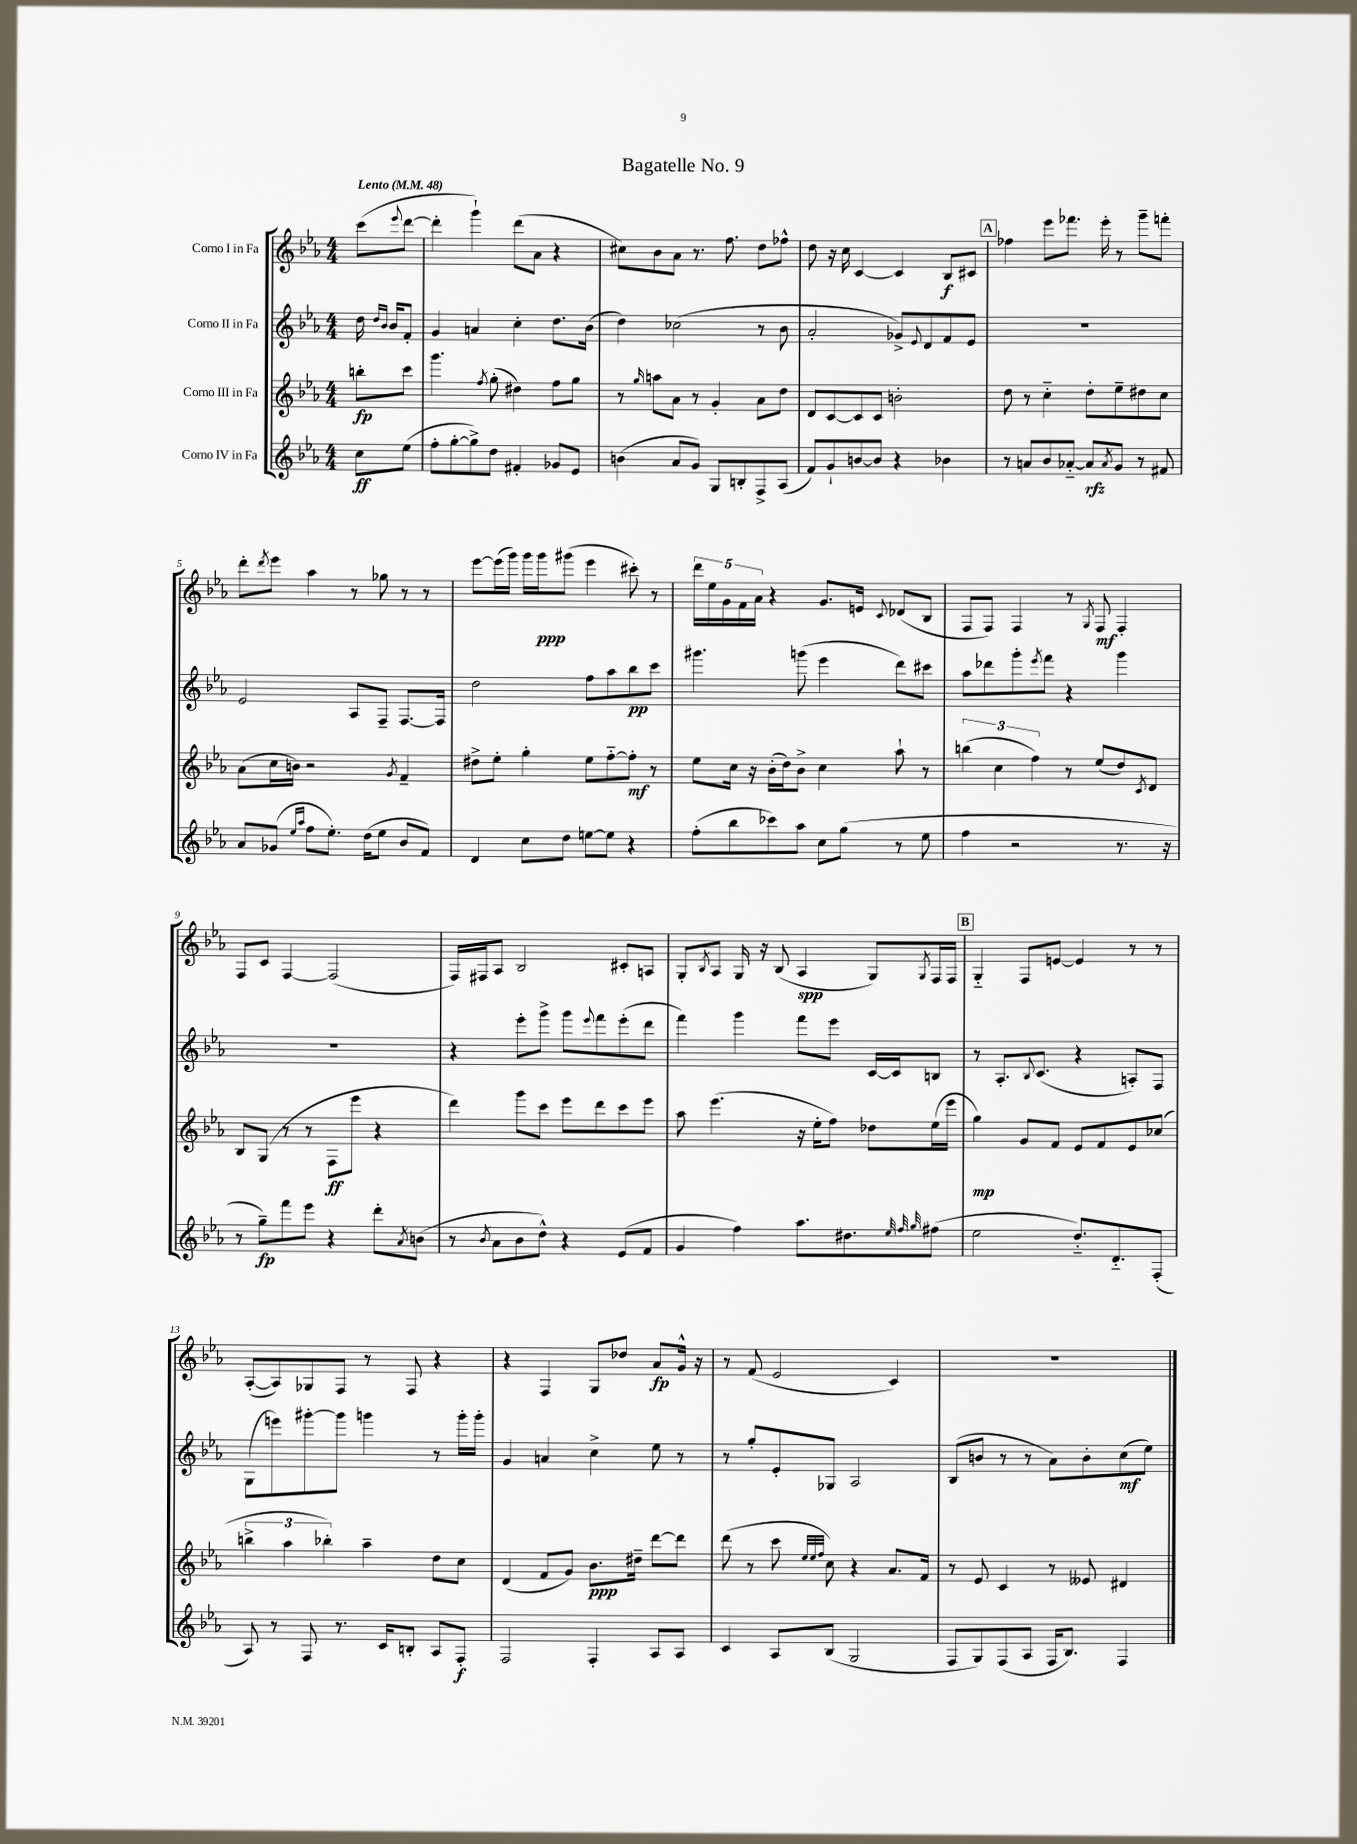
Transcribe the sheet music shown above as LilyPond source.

\header { title = "Bagatelle No. 9" }
<<
\new StaffGroup <<
\new Staff = "s0" \with { instrumentName = "Corno I in Fa" } {
    \clef treble \key ees \major \numericTimeSignature \time 4/4 \partial 4 \tempo "Lento" 4 = 48
    c'''8( \appoggiatura { ees'''8 } d'''8~ |
    d'''4-. g'''4-!) d'''8( aes'8 r4 |
    cis''8) bes'8 aes'8 r8. f''8. d''8 fes''8-^ |
    d''8 r16 c''16 c'4~ c'4 bes8\f cis'8 |
    \mark \markup { \box "A" } fes''4 ees'''8 fes'''8. ees'''16-. r8 g'''8-- f'''8-. |
    d'''8-. \acciaccatura { d'''8 } ees'''8 aes''4 r8 ges''8 r8 r8 |
    ees'''8~ ees'''16( g'''16) g'''16 g'''16\ppp gis'''8( ees'''4 cis'''8-.) r8 |
    \tuplet 5/4 { d'''16 ees''16 g'16 f'16 aes'16 } r4 g'8. e'16 \appoggiatura { c'8 } des'8( bes8 |
    f8 f8) f4 r8 \acciaccatura { g8 } f8\mf f4-. |
    f8 c'8 f4~ f2( |
    f16) fis16 aes8 bes2 cis'8-. a8 |
    g8-. \acciaccatura { bes8 } aes8 g16 r16 bes8( aes4\spp g8) \acciaccatura { g8 } f16 f16 |
    \mark \markup { \box "B" } g4-_ f8 e'8~ e'4 r8 r8 |
    aes8~-.( aes8) ges8 f8 r8 f8 r4 |
    r4 f4 g8 des''8 aes'8\fp g'16-^ r16 |
    r8 f'8( ees'2 c'4) |
    R1 \bar "|." |
}
\new Staff = "s1" \with { instrumentName = "Corno II in Fa" } {
    \clef treble \key ees \major \numericTimeSignature \time 4/4 \partial 4
    d''16 \grace { d''16 bes'16 } bes'16 f'8-. |
    g'4 a'4 c''4-. d''8. bes'16( |
    d''4) ces''2( r8 bes'8 |
    aes'2-. ges'8->) \appoggiatura { ees'8 } d'8 f'8 ees'8 |
    \mark \markup { \box "A" } R1 |
    ees'2 aes8 f8-- f8.~ f16 |
    d''2 f''8 aes''8 bes''8\pp c'''8 |
    gis'''4. g'''8( ees'''4 d'''8) cis'''8 |
    aes''8 des'''8 g'''8-. \acciaccatura { ees'''8 } f'''8 r4 g'''4 |
    R1 |
    r4 ees'''8-. g'''8-> g'''8 \appoggiatura { ees'''8 } f'''8 ees'''8-.( d'''8 |
    f'''4) g'''4 f'''8 ees'''8 c'16~ c'16 b8 |
    \mark \markup { \box "B" } r8 aes8.-. \appoggiatura { bes8 } c'8.( r4 a8-.) f8 |
    g8( e'''8) gis'''8~-. gis'''8 g'''4 r8 g'''16-. g'''16-. |
    g'4 a'4 c''4-> ees''8 r8 |
    r8 g''8-. ees'8-. ges8 aes2 |
    bes8( b'8 r8 r8 aes'8) b'8-. c''8\mf( ees''8) \bar "|." |
}
\new Staff = "s2" \with { instrumentName = "Corno III in Fa" } {
    \clef treble \key ees \major \numericTimeSignature \time 4/4 \partial 4
    b''8-.\fp c'''8 |
    g'''4. \acciaccatura { f''8 } g''8-.( dis''4) f''8 g''8 |
    r8 \grace { g''16 } a''8 aes'8 r8 g'4-. aes'8 d''8 |
    d'8 c'8~ c'8 c'8 b'2-. |
    \mark \markup { \box "A" } d''8 r8 c''4-_ d''8-. ees''8-- dis''8 c''8 |
    aes'8( c''16 b'16) r2 \acciaccatura { g'8 } f'4-- |
    dis''8-> ees''8-. g''4-. ees''8 f''8~-_ f''8-.\mf r8 |
    ees''8 c''16 r16 bes'16-.( d''16) bes'8-> c''4 aes''8-! r8 |
    \tuplet 3/2 { b''4( c''4 f''4) } r8 ees''8( d''8) \acciaccatura { c'8 } d'8 |
    bes8 g8( r8 r8 f8\ff ees'''8 r4 |
    d'''4) g'''8 c'''8 ees'''8 d'''8 c'''8 ees'''8 |
    aes''8 ees'''4.( r16 ees''16-. f''8) des''8 ees''16( ees'''16 |
    \mark \markup { \box "B" } g''4\mp) g'8 f'8 ees'8 f'8 ees'8 ces''8( |
    \tuplet 3/2 { b''4-> aes''4 bes''4-.) } aes''4-- d''8 c''8 |
    d'4( f'8 g'8) bes'8.\ppp dis''16-- d'''8~ d'''8 |
    d'''8( r8 c'''8 \grace { ees''32 ees''32 f''32 } c''8) r4 aes'8. f'16 |
    r8 ees'8 c'4 r8 eeses'8 dis'4 \bar "|." |
}
\new Staff = "s3" \with { instrumentName = "Corno IV in Fa" } {
    \clef treble \key ees \major \numericTimeSignature \time 4/4 \partial 4
    c''8\ff ees''8( |
    f''8-. g''8~-. g''8->) d''8 fis'4-. ges'8 ees'8 |
    b'4( aes'8 g'8) g8 b8-. f8-> aes8( |
    f'8) g'8-! b'8~ b'8 r4 bes'4 |
    \mark \markup { \box "A" } r8 a'8 bes'8 aes'8~-_ aes'8\rfz \acciaccatura { aes'8 } g'8 r8 fis'8 |
    aes'8 ges'8( \grace { ees''16 aes''16 } f''8 ees''8.-.) d''16( ees''8 bes'8 f'8) |
    d'4 c''8 d''8 e''8~ e''8 r4 |
    f''8-.( bes''8 ces'''8) aes''8 c''8 g''8( r8 ees''8 |
    f''4 r2 r8. r16 |
    r8 g''8--\fp) f'''8 ees'''8 r4 d'''8-. \acciaccatura { aes'8 } b'8( |
    r8 \acciaccatura { bes'8 } aes'8 bes'8 d''8-^) r4 ees'8( f'8 |
    g'4 f''4) aes''8. dis''8. \grace { ees''32 f''32 g''32 } fis''8( |
    \mark \markup { \box "B" } ees''2 d''8.-_) d'8.-_ f8-.( |
    aes8) r8 f8 r8. c'16 b8-. aes8 f8-.\f |
    f2 f4-. aes8 aes8 |
    c'4 aes8 bes8( g2 |
    f8 g8) f8( aes8 f16 bes8.) f4 \bar "|." |
}
>>
>>
